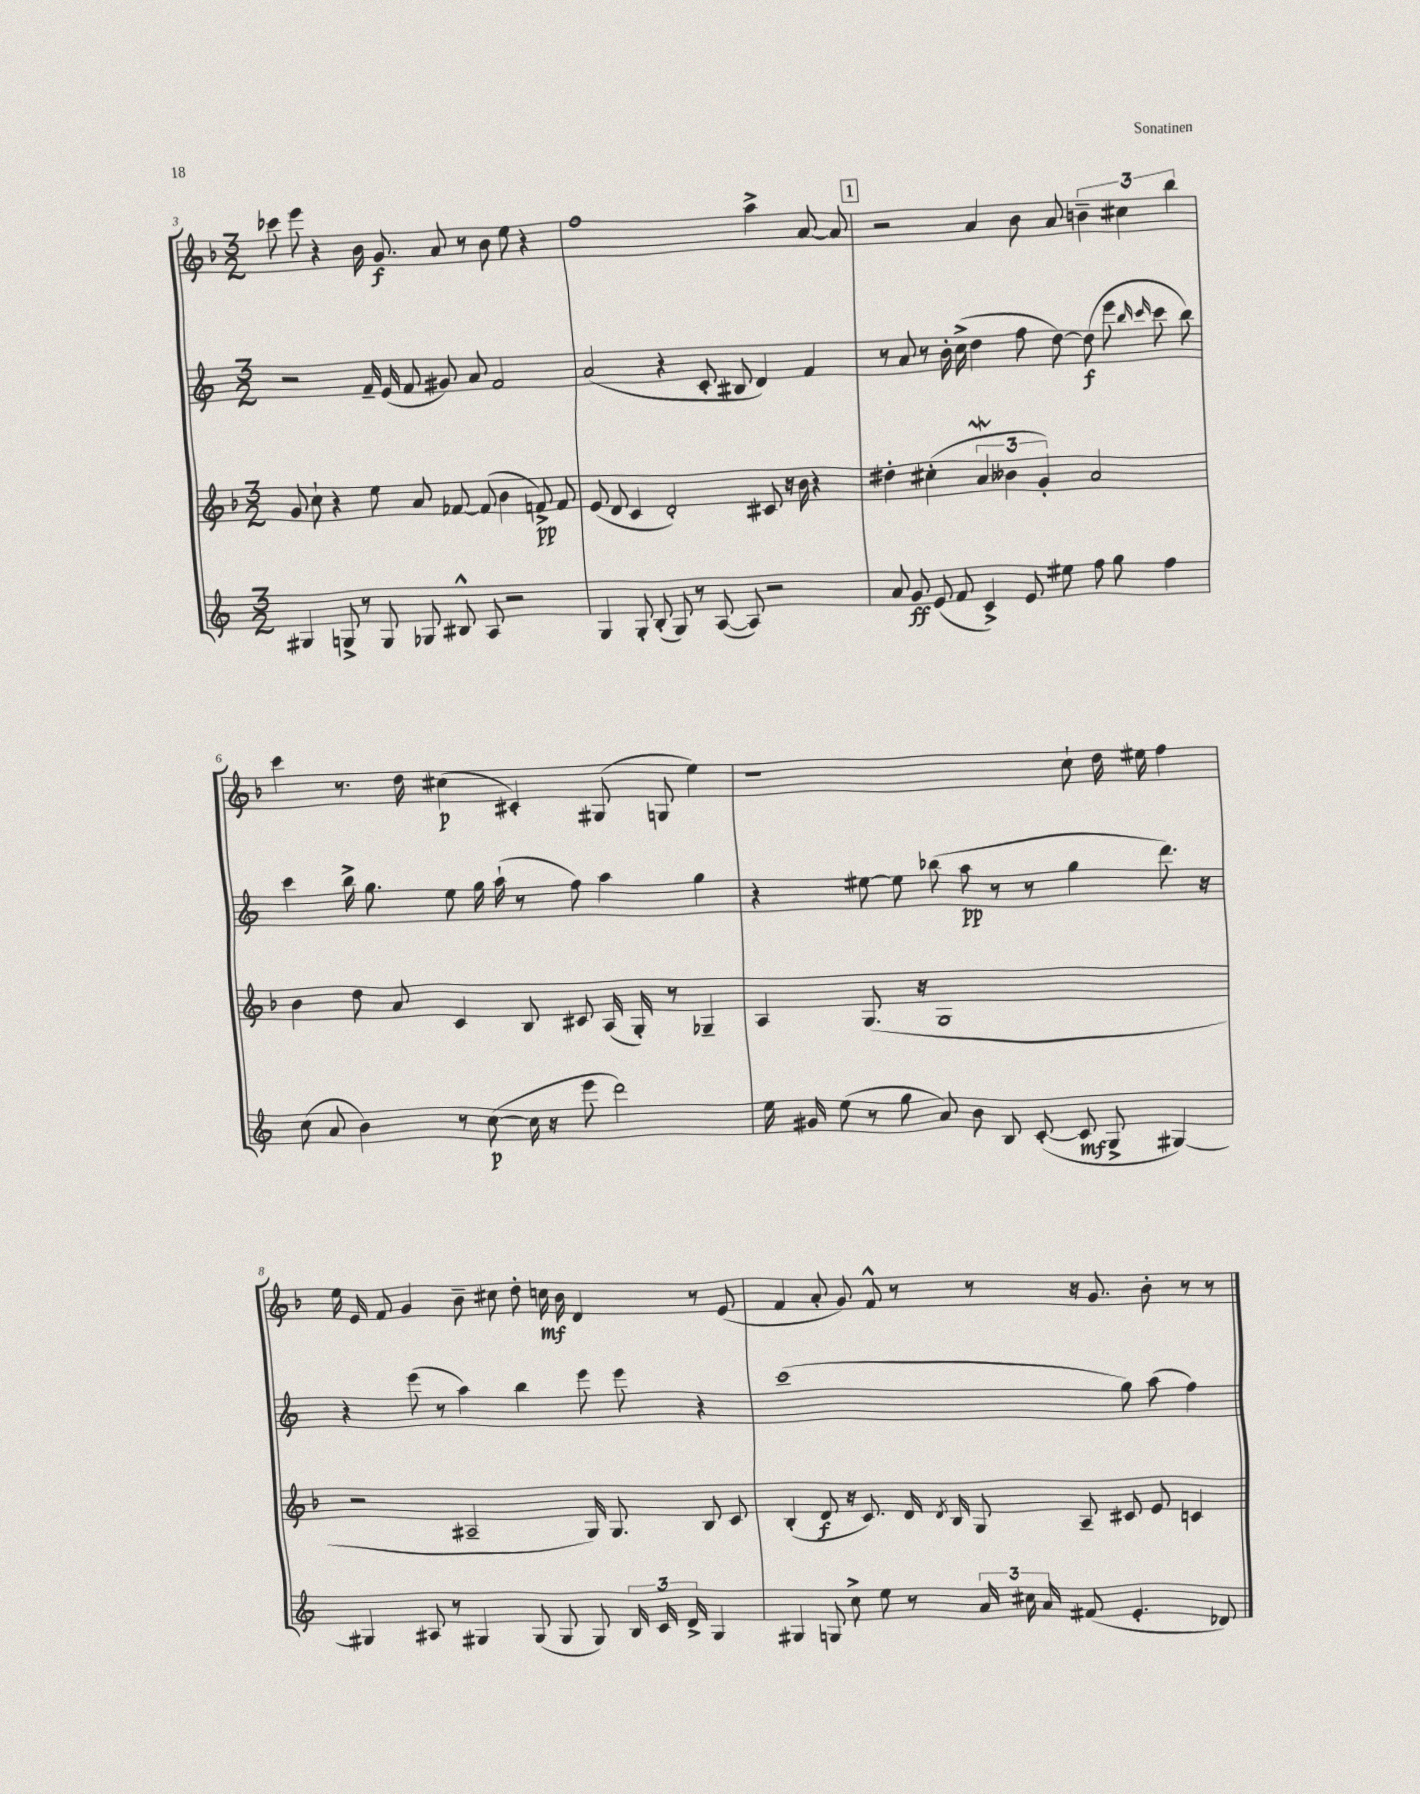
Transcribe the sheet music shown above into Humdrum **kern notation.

**kern	**kern	**kern	**kern
*staff4	*staff3	*staff2	*staff1
*clefG2	*clefG2	*clefG2	*clefG2
*k[]	*k[b-]	*k[]	*k[b-]
*M3/2	*M3/2	*M3/2	*M3/2
4G#	8g	2r	8ccc-
.	8cc`	.	8eee
8G^	4r	.	4r
8r	.	.	.
8G	8ee	16f~	16b-
.	.	(16e	8.g
8G-	8a	8f	.
8B#^^	[8f-	8g#)	8a
8A	(8f-]	8a	8r
2r	4b-	2f	8b-
.	.	.	8ee
.	8f^)	.	4r
.	8f	.	.
=	=	=	=
4G	(8e	(2a	1ff
.	8d	.	.
8G'	4c	.	.
(8B'	.	.	.
8G)	2d')	4r	.
8r	.	.	.
([8A	.	8c'	.
8A])	.	8B#	.
2r	8c#	4d)	4aa^
.	16r	.	.
.	16b-	.	.
.	4r	4f	[8a
.	.	.	8a]
=	=	=	=
8a	4dd#'	8r	2r
8g	.	8a	.
(8e	(4cc#'	8r	.
8f	.	16b'	.
.	.	(16cc^	.
4c^)	6a	4dd	4a
.	6b--	.	.
8e	.	8ff	8b-
.	6g')	.	.
8ee#	.	[8dd)	8a
8ff	2a	(8dd]	6b~
8gg	.	8eee	.
.	.	.	6cc#
.	.	16qqbb	.
.	.	16qqccc	.
4ff	.	8ccc	.
.	.	.	6bb-
.	.	8bb)	.
=	=	=	=
(8cc	4b-	4ccc	4ccc
8a	.	.	.
4b)	8dd	16bb^	8.r
.	.	8.gg	.
.	8a	.	.
.	.	.	16dd
8r	4c	8ee	(4cc#
([8cc	.	16gg	.
.	.	(16aa`	.
16cc]	8B-	8r	4c#')
16r	.	.	.
8eee	8c#	8ff)	.
2ddd)	(16A	4aa	(8G#
.	16G')	.	.
.	8r	.	8G
.	4G-~	4gg	4ee)
=	=	=	=
16ee	4A	4r	1r
16g#	.	.	.
(8ee	.	.	.
8r	(8.G	[8ee#	.
8gg	.	8ee#]	.
.	16r	.	.
8a)	1G	(8bb-	.
8b	.	8aa	.
8B	.	8r	.
([8c'	.	8r	.
8c]	.	4gg	8cc`
8G^	.	.	16dd
.	.	.	16ee#
[4G#)	.	8.ddd)	4ff
.	.	16r	.
=	=	=	=
4G#]	2r	4r	16ee
.	.	.	16e
.	.	.	8f
8A#	.	(8eee	4g
8r	.	8r	.
4G#	2A#~	4aa)	8b-~
.	.	.	8cc#
(8G#	.	4bb	8dd'
8G#	.	.	16cc
.	.	.	16b-
8G#)	16G)	8eee	4d
.	8.G	.	.
24B	.	8eee	.
24c	.	.	.
24d^	.	.	.
4G#	8B-	4r	8r
.	8c	.	(8e
=	=	=	=
4G#	(4B-'	(1ccc	4f
8G	8d	.	8a'
8cc^	16r	.	8g)
.	8.c)	.	.
8ee	.	.	8f^^
8r	16d	.	8r
.	8qd	.	.
.	16B-	.	.
24a	8G	.	8r
24cc#	.	.	.
24a	.	.	.
(8f#	8A~	.	16r
.	.	.	8.g
4.e'	8c#	8gg)	.
.	8e	(8aa	8b-'
.	4c	4ff)	8r
8d-)	.	.	8r
==	==	==	==
*-	*-	*-	*-
